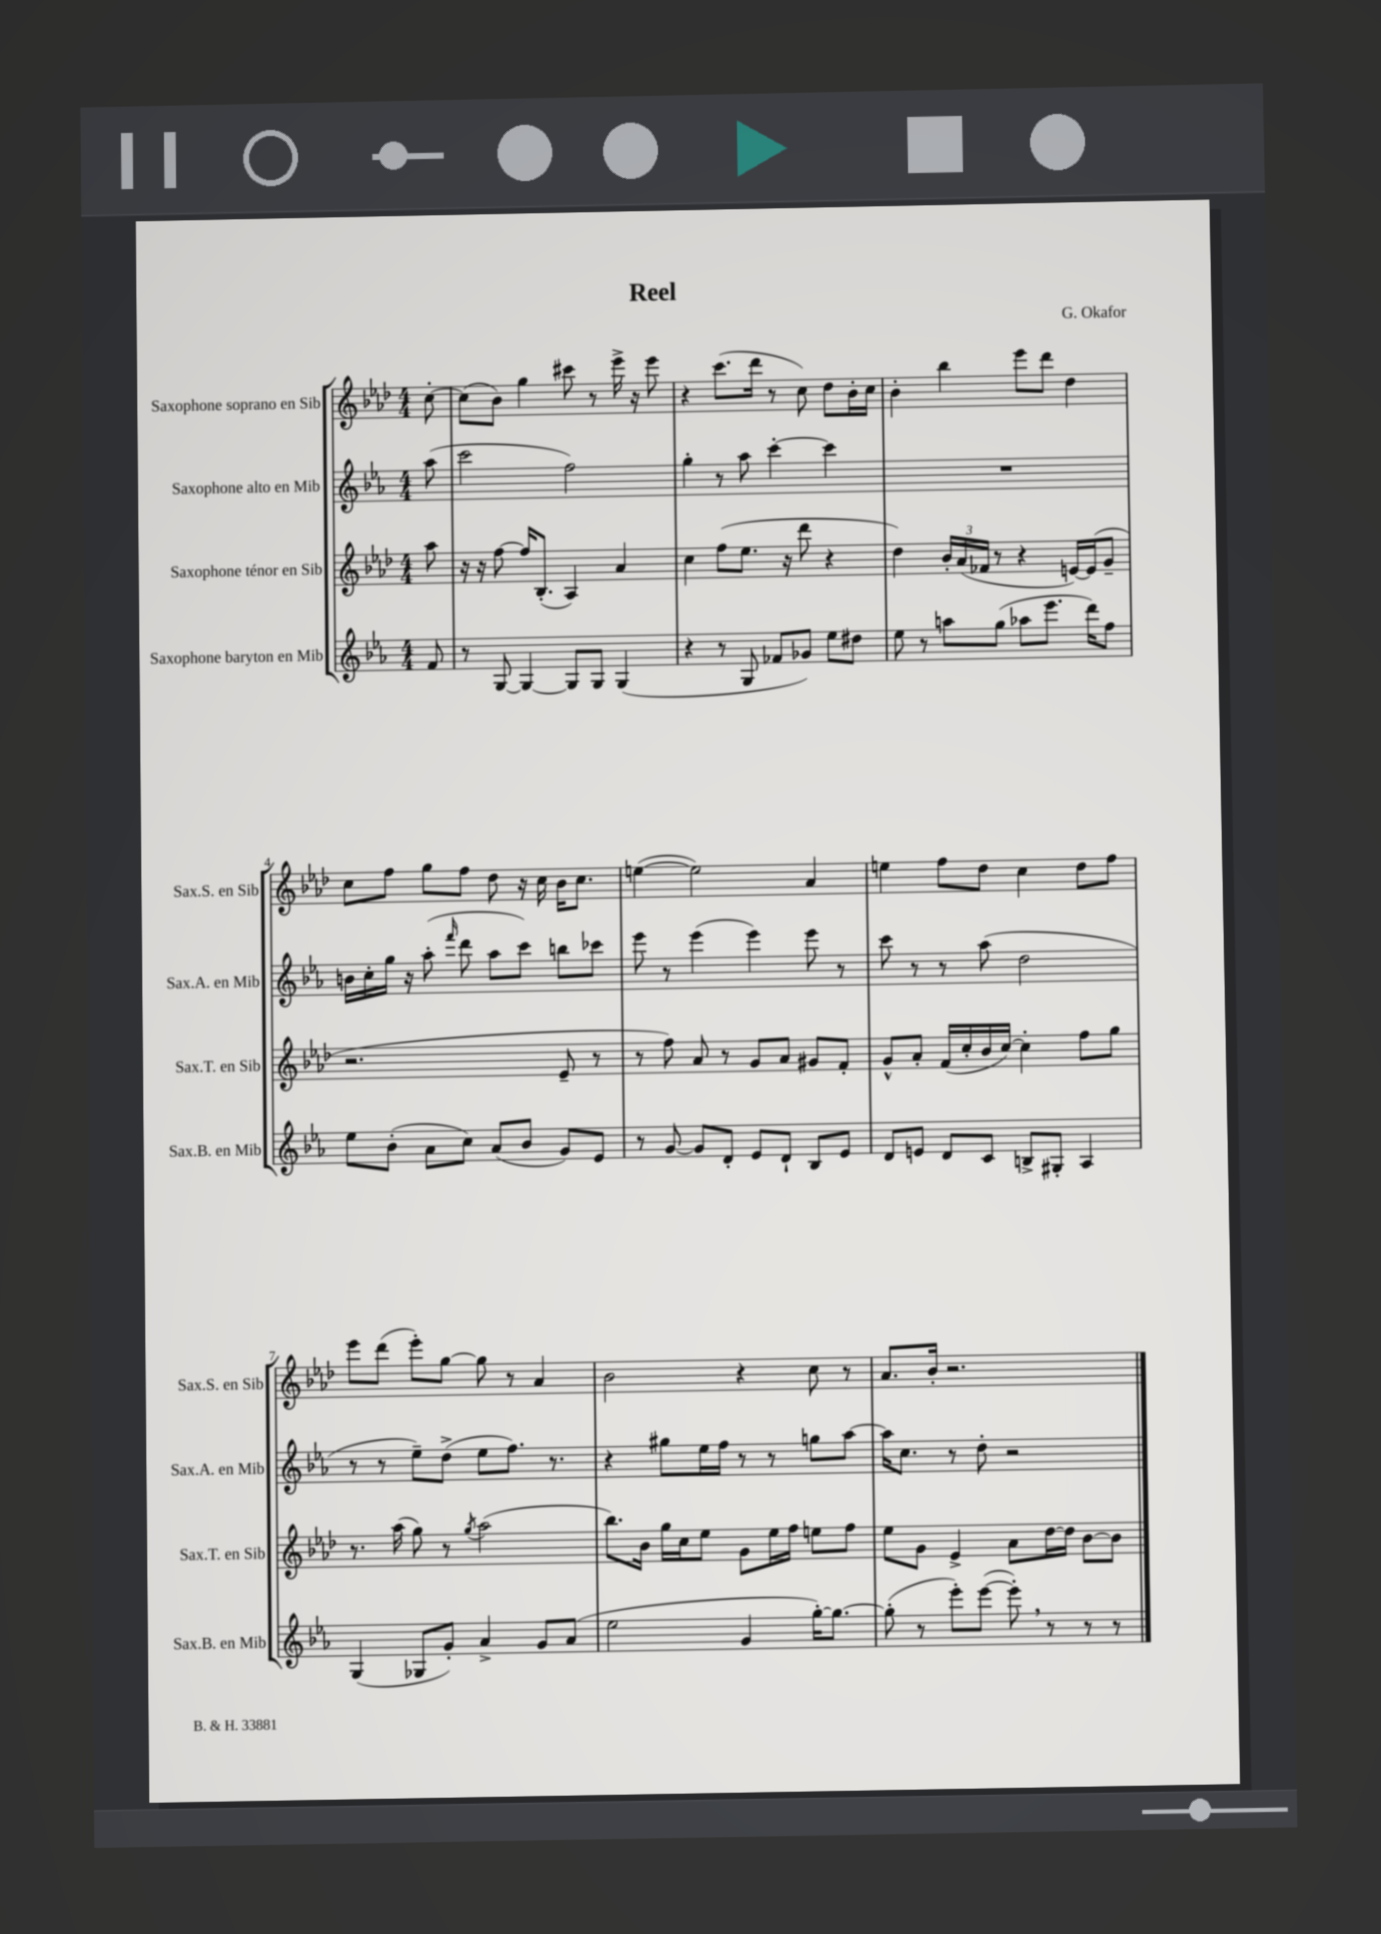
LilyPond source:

\header { title = "Reel" composer = "G. Okafor" }
<<
\new StaffGroup <<
\new Staff = "s0" \with { instrumentName = "Saxophone soprano en Sib" shortInstrumentName = "Sax.S. en Sib" } {
    \clef treble \key aes \major \numericTimeSignature \time 4/4 \partial 8
    \autoBeamOff c''8~-. |
    c''8[( bes'8]) g''4 cis'''8 r8 ees'''16-> r16 ees'''8 |
    r4 c'''8.[( des'''16] r8 c''8) des''8[ bes'16-. c''16] |
    bes'4-. bes''4 ees'''8[ des'''8] des''4 |
    c''8[ f''8] g''8[ f''8] des''8 r16 c''16 bes'16[ c''8.] |
    e''4~( e''2) aes'4 |
    e''4 f''8[ des''8] c''4 des''8[ f''8] |
    ees'''8[ des'''8]( ees'''8[-.) g''8]~ g''8 r8 aes'4 |
    bes'2 r4 c''8 r8 |
    aes'8.[ bes'16]-. r2. \bar "|." |
}
\new Staff = "s1" \with { instrumentName = "Saxophone alto en Mib" shortInstrumentName = "Sax.A. en Mib" } {
    \clef treble \key ees \major \numericTimeSignature \time 4/4 \partial 8
    \autoBeamOff aes''8( |
    c'''2 f''2) |
    g''4-. r8 aes''8 c'''4~-. c'''4 |
    R1 |
    b'16[ c''16-. g''16] r16 aes''8-.( \grace { f'''16 } d'''8 aes''8[ c'''8]) b''8[ ces'''8] |
    ees'''8 r8 ees'''4( ees'''4) ees'''8 r8 |
    c'''8 r8 r8 aes''8( d''2 |
    r8 r8 ees''8[--) d''8]->( ees''8[ f''8.]) r8. |
    r4 gis''8[ ees''16 f''16] r8 r8 g''8[ aes''8]~ |
    aes''16[ c''8.] r8 d''8-. r2 \bar "|." |
}
\new Staff = "s2" \with { instrumentName = "Saxophone ténor en Sib" shortInstrumentName = "Sax.T. en Sib" } {
    \clef treble \key aes \major \numericTimeSignature \time 4/4 \partial 8
    \autoBeamOff aes''8 |
    r16 r16 f''8~ f''16[ bes8.]-.( aes4) aes'4 |
    c''4 f''8[( ees''8.] r16 des'''8 r4 |
    des''4) \tuplet 3/2 { bes'16[-. aes'16( fes'16] } r8 r4 e'16[~) e'16( g'8]-- |
    r2. ees'8-- r8 |
    r8 f''8) aes'8 r8 g'8[ aes'8] gis'8[ f'8]-. |
    g'8[-^ aes'8]-. f'16[( c''16-. bes'16 c''16]~) c''4-. f''8[ g''8] |
    r8. aes''16( g''8) r8 \acciaccatura { g''8 } aes''2( |
    bes''8.[) bes'16] g''16[ c''16 ees''8] g'8[ ees''16 f''16] e''8[ f''8] |
    ees''8[ g'8] ees'4-> aes'8[ des''16~ des''16] bes'8[~ bes'8] \bar "|." |
}
\new Staff = "s3" \with { instrumentName = "Saxophone baryton en Mib" shortInstrumentName = "Sax.B. en Mib" } {
    \clef treble \key ees \major \numericTimeSignature \time 4/4 \partial 8
    \autoBeamOff f'8 |
    r8 g8~ g4~ g8[ g8] g4( |
    r4 r8 g8 fes'8[ ges'8]) ees''8[ dis''8] |
    ees''8 r8 a''8[ g''8]( aes''8[ ees'''8.] d'''16[) f''8] |
    ees''8[ bes'8]-.( aes'8[ c''8]) aes'8[( bes'8] g'8[) ees'8] |
    r8 g'8~ g'8[ d'8]-. ees'8[ d'8]-! bes8[ ees'8] |
    d'8[ e'8] d'8[ c'8] b8[-> gis8]-. aes4 |
    g4( ges8[ g'8]-.) aes'4-> g'8[ aes'8]( |
    ees''2 g'4 g''16[~-.) g''8.]~ |
    g''8-.( r8 ees'''8[-.) ees'''8]~( ees'''8-.) \breathe r8 r8 r8 \bar "|." |
}
>>
>>
